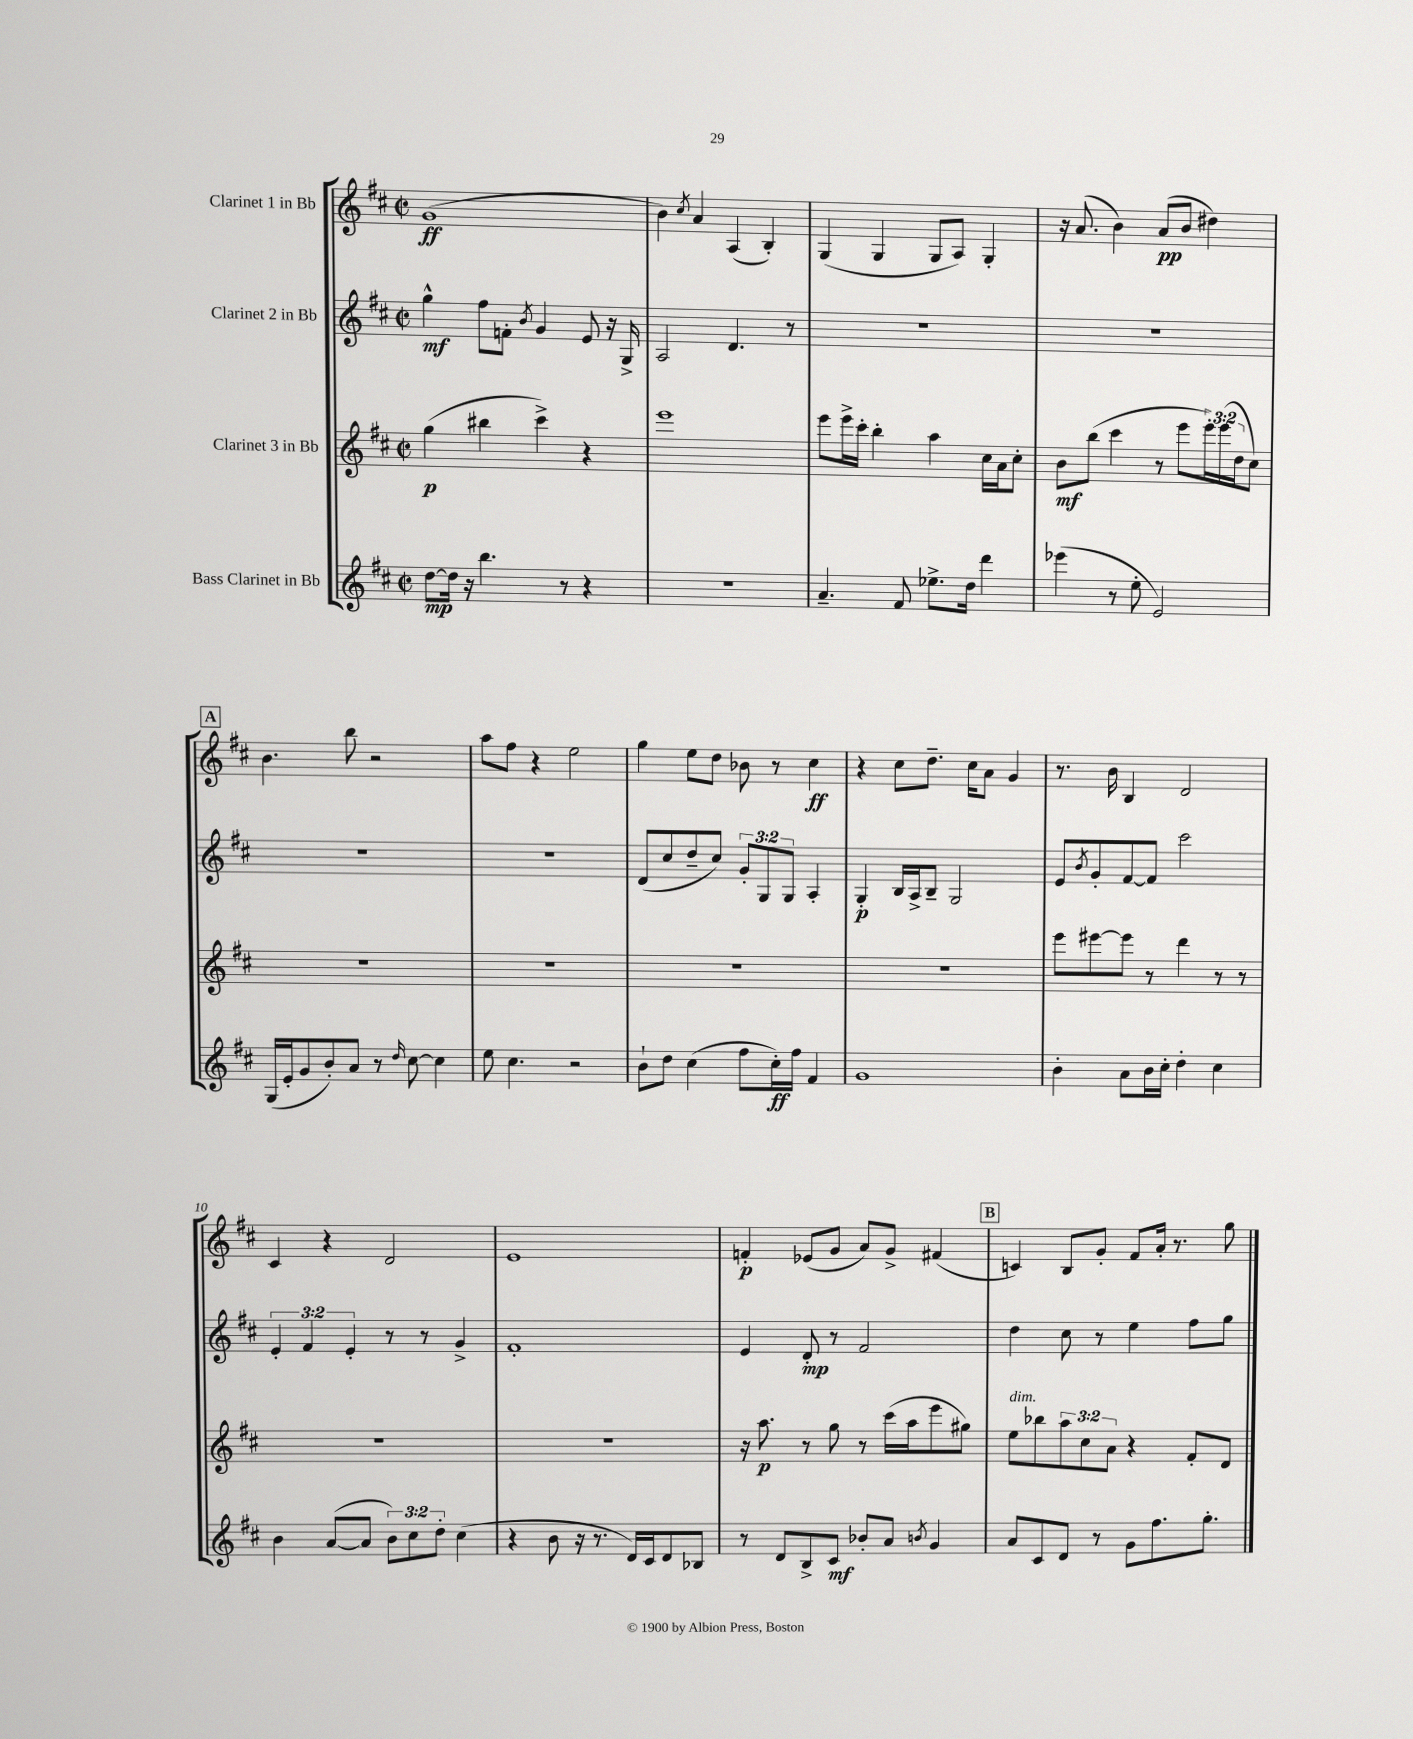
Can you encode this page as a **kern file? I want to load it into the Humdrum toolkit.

**kern	**kern	**kern	**kern
*staff4	*staff3	*staff2	*staff1
*clefG2	*clefG2	*clefG2	*clefG2
*k[f#c#]	*k[f#c#]	*k[f#c#]	*k[f#c#]
*M2/2	*M2/2	*M2/2	*M2/2
*met(c|)	*met(c|)	*met(c|)	*met(c|)
[8dd	(4gg	4gg^^	(1g
16dd]	.	.	.
16r	.	.	.
4.bb	4bb#	8ff#	.
.	.	8f'	.
.	.	8qb	.
.	4ccc#^)	4g	.
8r	.	.	.
4r	4r	8e	.
.	.	16r	.
.	.	16G^	.
=	=	=	=
1r	1eee	2A	4b)
.	.	.	8qcc#
.	.	.	4a
.	.	4.d	(4A
.	.	.	4B')
.	.	8r	.
=	=	=	=
4.a~	8eee	1r	(4G
.	16eee^	.	.
.	16ccc#'	.	.
.	4bb'	.	4G
8f#	.	.	.
8.ee-^	4aa	.	8G
.	.	.	8A)
16dd	.	.	.
4ddd	16cc#	.	4G'
.	16a	.	.
.	8cc#'	.	.
=	=	=	=
(4eee-	8b	1r	16r
.	.	.	(8.a
.	(8bb	.	.
8r	4ccc#	.	4b)
8ee'	.	.	.
2e)	8r	.	(8a
.	8eee	.	8b
.	24eee')	.	4dd#)
.	(24eee	.	.
.	24dd	.	.
.	8cc#)	.	.
=	=	=	=
(16G	1r	1r	4.b
16e'	.	.	.
8g	.	.	.
8b')	.	.	.
8a	.	.	8bb
8r	.	.	2r
16qqdd	.	.	.
[8cc#	.	.	.
4cc#]	.	.	.
=	=	=	=
8ee	1r	1r	8aa
4.cc#	.	.	8ff#
.	.	.	4r
2r	.	.	2ee
=	=	=	=
8b`	1r	(8d	4gg
8dd	.	8cc#	.
(4cc#	.	8dd~	8ee
.	.	8cc#)	8dd
8ff#	.	12g'	8b-
.	.	12G	.
16cc#')	.	.	8r
.	.	12G	.
16ff#	.	.	.
4f#	.	4A'	4cc#
=	=	=	=
1g	1r	4G'	4r
.	.	16B	8cc#
.	.	16A^	.
.	.	8B~	8.dd~
.	.	2G	.
.	.	.	16cc#
.	.	.	8a
.	.	.	4g
=	=	=	=
4b'	8eee	8e	8.r
.	.	8qb	.
.	[8eee#	8g'	.
.	.	.	16b
8a	8eee#]	[8f#	4B
16b	8r	8f#]	.
16cc#'	.	.	.
4dd'	4ddd	2ccc#	2d
4cc#	8r	.	.
.	8r	.	.
=	=	=	=
4b	1r	6e'	4c#
.	.	6f#	.
([8a	.	.	4r
.	.	6e'	.
8a]	.	.	.
12b)	.	8r	2d
12cc#	.	.	.
.	.	8r	.
12dd'	.	.	.
(4cc#	.	4g^	.
=	=	=	=
4r	1r	1f#'	1e
8b	.	.	.
16r	.	.	.
8.r	.	.	.
16d)	.	.	.
16c#	.	.	.
8d	.	.	.
8B-	.	.	.
=	=	=	=
8r	16r	4e	4f'
.	8.aa	.	.
8d	.	.	.
8B^	8r	8d'	(8e-
8c#	8gg	8r	8g
8b-'	8r	2f#	8a)
8a	(16ccc#	.	8g^
.	16aa	.	.
8qb	.	.	.
4g	8eee	.	(4f#
.	8gg#)	.	.
=	=	=	=
8a	8ee	4dd	4c)
8c#	8bb-	.	.
8d	12aa	8cc#	8B
.	12cc#	.	.
8r	.	8r	8g'
.	12a	.	.
8g	4r	4ee	8f#
8.ff#	.	.	16a'
.	.	.	8.r
.	8f#'	8ff#	.
8.gg'	.	.	.
.	8d	8gg	8gg
==	==	==	==
*-	*-	*-	*-
